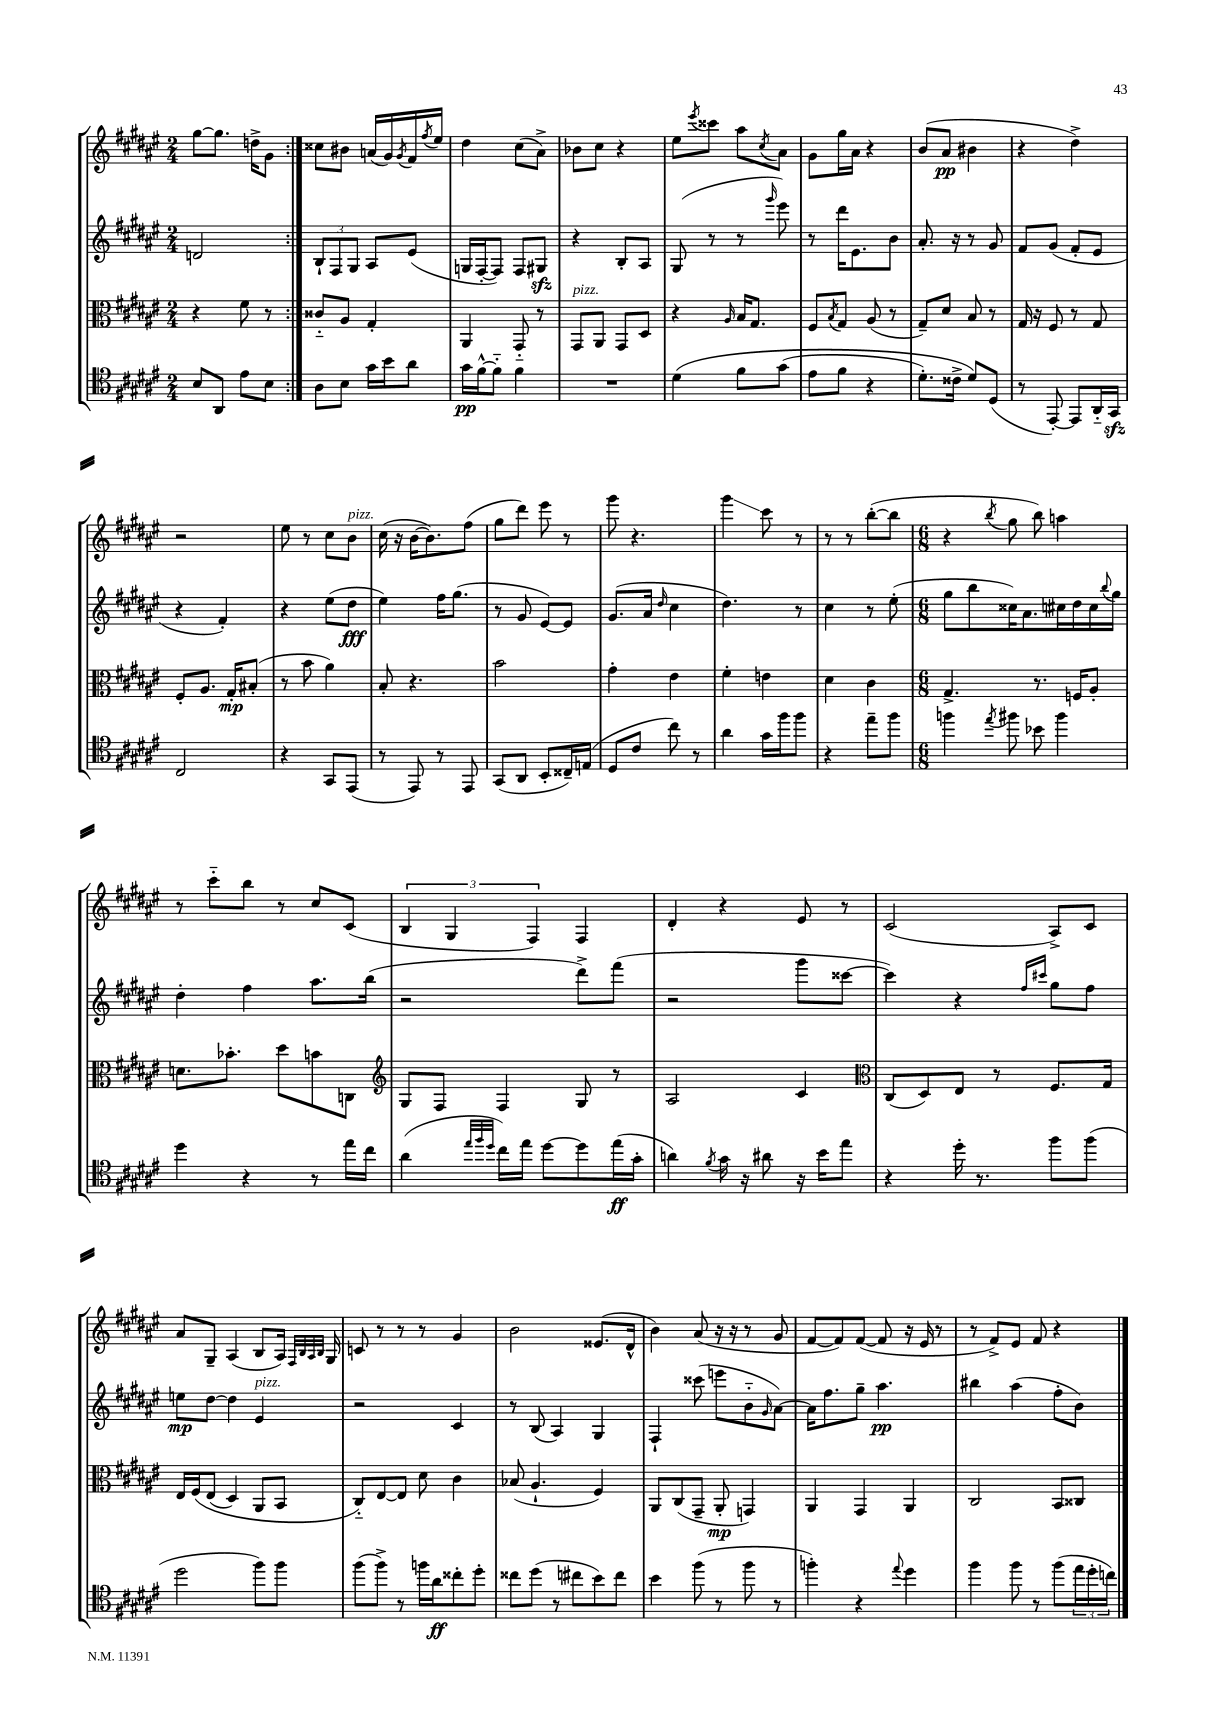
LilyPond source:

<<
\new StaffGroup <<
\new Staff = "s0" {
    \clef treble \key fis \major \numericTimeSignature \time 2/4
    \repeat volta 2 { gis''8~ gis''8. d''16-> gis'8 | }
    cisis''8 bis'8 a'16( gis'16) \acciaccatura { gis'8 } fis'16 \acciaccatura { fis''8 } eis''16 |
    dis''4 cis''8( ais'8->) |
    bes'8 cis''8 r4 |
    eis''8 \acciaccatura { eis'''8 } cisis'''8 ais''8 \acciaccatura { cis''8 } ais'8 |
    gis'8 gis''16 ais'16 r4 |
    b'8( ais'8\pp bis'4 |
    r4 dis''4->) |
    r2 |
    eis''8 r8 cis''8 b'8^\markup { \italic "pizz." } |
    cis''16( r16 b'16~ b'8.) fis''8( |
    gis''8 dis'''8) eis'''8 r8 |
    gis'''8 r4. |
    gis'''4\glissando cis'''8 r8 |
    r8 r8 b''8~-.( b''8 |
    \numericTimeSignature \time 6/8 r4 \acciaccatura { b''8 } gis''8 b''8) a''4 |
    r8 cis'''8-_ b''8 r8 cis''8 cis'8( |
    \tuplet 3/2 { b4 gis4 fis4) } fis4 |
    dis'4-. r4 eis'8 r8 |
    cis'2( ais8->) cis'8 |
    ais'8 gis8-- ais4( b8 ais16) \grace { fis32 b32 ais32 b32 } gis16 |
    c'8 r8 r8 r8 gis'4 |
    b'2 eisis'8.( dis'16-^ |
    b'4) ais'8( r16 r16 r8 gis'8 |
    fis'8~ fis'8) fis'8~( fis'8 r16 eis'16 r8 |
    r8 fis'8->) eis'8 fis'8 r4 \bar "|." |
}
\new Staff = "s1" {
    \clef treble \key fis \major \numericTimeSignature \time 2/4
    \repeat volta 2 { d'2 | }
    \tuplet 3/2 { b8-! fis8 gis8 } ais8 eis'8( |
    g16 fis16~-. fis8) fis8 gis8\sfz |
    r4 b8-. ais8 |
    gis8( r8 r8 \grace { gis'''16 } eis'''8) |
    r8 dis'''16 eis'8. b'8 |
    ais'8.-. r16 r8 gis'8 |
    fis'8 gis'8( fis'8-. eis'8 |
    r4 fis'4-.) |
    r4 eis''8( dis''8\fff |
    eis''4) fis''16 gis''8.( |
    r8 gis'8 eis'8~) eis'8 |
    gis'8.( ais'16 \grace { dis''16 } cis''4 |
    dis''4.) r8 |
    cis''4 r8 eis''8-.( |
    \numericTimeSignature \time 6/8 gis''8 b''8 cisis''16) ais'8. cis''16 dis''16 cis''16 \appoggiatura { b''8 } gis''16 |
    dis''4-. fis''4 ais''8. b''16( |
    r2 dis'''8->) fis'''8( |
    r2 gis'''8 cisis'''8~ |
    cisis'''4) r4 \grace { fis''16 cis'''16 } gis''8 fis''8 |
    e''8\mp dis''8~ dis''4 eis'4^\markup { \italic "pizz." } |
    r2 cis'4 |
    r8 b8( ais4) gis4 |
    fis4-! cisis'''8( e'''8 b'8-_ \grace { gis'16 } ais'8~) |
    ais'16 fis''8. gis''8-- ais''4.\pp |
    bis''4 ais''4( fis''8-. b'8) \bar "|." |
}
\new Staff = "s2" {
    \clef alto \key fis \major \numericTimeSignature \time 2/4
    \repeat volta 2 { r4 fis'8 r8 | }
    cisis'8-_ ais8 gis4-. |
    ais,4 gis,8-_ r8 |
    gis,8^\markup { \italic "pizz." } ais,8 gis,8 dis8 |
    r4 \grace { ais16 } b16 gis8. |
    fis8 \acciaccatura { b8 } gis8 ais8( r8 |
    gis8--) dis'8 b8 r8 |
    gis16 r16 fis8 r8 gis8 |
    fis8-. ais8. gis16-.\mp bis8-.( |
    r8 b'8 ais'4) |
    b8-. r4. |
    b'2 |
    gis'4-. eis'4 |
    fis'4-. e'4 |
    dis'4 cis'4 |
    \numericTimeSignature \time 6/8 gis4.-> r8. f16 ais8-. |
    d'8. bes'8.-. dis''8 b'8 c8 |
    \clef treble gis8 fis8 fis4 gis8 r8 |
    ais2 cis'4 |
    \clef alto cis8( dis8) eis8 r8 fis8. gis16 |
    eis16 fis16\( eis8( dis4) ais,8 b,8 |
    cis8-_\) eis8~ eis8 dis'8 cis'4 |
    bes8( ais4.-! fis4) |
    ais,8 cis8( gis,8-- ais,8-.\mp g,4) |
    ais,4 gis,4 ais,4 |
    cis2 b,8 cisis8 \bar "|." |
}
\new Staff = "s3" {
    \clef tenor \key fis \major \numericTimeSignature \time 2/4
    \repeat volta 2 { b8 ais,8 eis'8 b8 | }
    ais8 b8 gis'16 b'16 ais'8 |
    gis'16\pp fis'16~-^ fis'8-_ fis'4 |
    R2 |
    dis'4\( fis'8 gis'8( |
    eis'8 fis'8 r4 |
    dis'8.-.) cisis'16-> dis'8\) dis8( |
    r8 eis,8~-.) eis,8 ais,16-_ gis,16\sfz |
    cis2 |
    r4 gis,8 eis,8( |
    r8 eis,8) r8 eis,8 |
    gis,8( ais,8 b,8-. cisis16--) e16( |
    dis8 cis'8 cis''8) r8 |
    ais'4 gis'16 fis''16 fis''8 |
    r4 eis''8-- fis''8 |
    \numericTimeSignature \time 6/8 f''4 \acciaccatura { eis''8 } fis''8 bes'8 fis''4 |
    dis''4 r4 r8 eis''16 cis''16 |
    ais'4( \grace { eis''32 fis''32 dis''32 } cis''16) eis''16 dis''8~ dis''8 eis''16\ff( gis'16-. |
    a'4) \acciaccatura { fis'8 } gis'16 r16 ais'8 r16 b'16 eis''8 |
    r4 dis''16-. r8. fis''8 fis''8( |
    dis''2 fis''8) fis''8 |
    fis''8( fis''8->) r8 f''16 ais'16\ff cisis''8-. dis''8-. |
    cisis''8 dis''8( r8 cis''8 b'8) cis''8 |
    b'4 fis''8( r8 fis''8 r8 |
    f''4-.) r4 \appoggiatura { eis''8 } dis''4 |
    fis''4 fis''8 r8 fis''8( \tuplet 3/2 { eis''16 dis''16-. c''16) } \bar "|." |
}
>>
>>
\layout { \context { \Score \remove "Bar_number_engraver" } }
